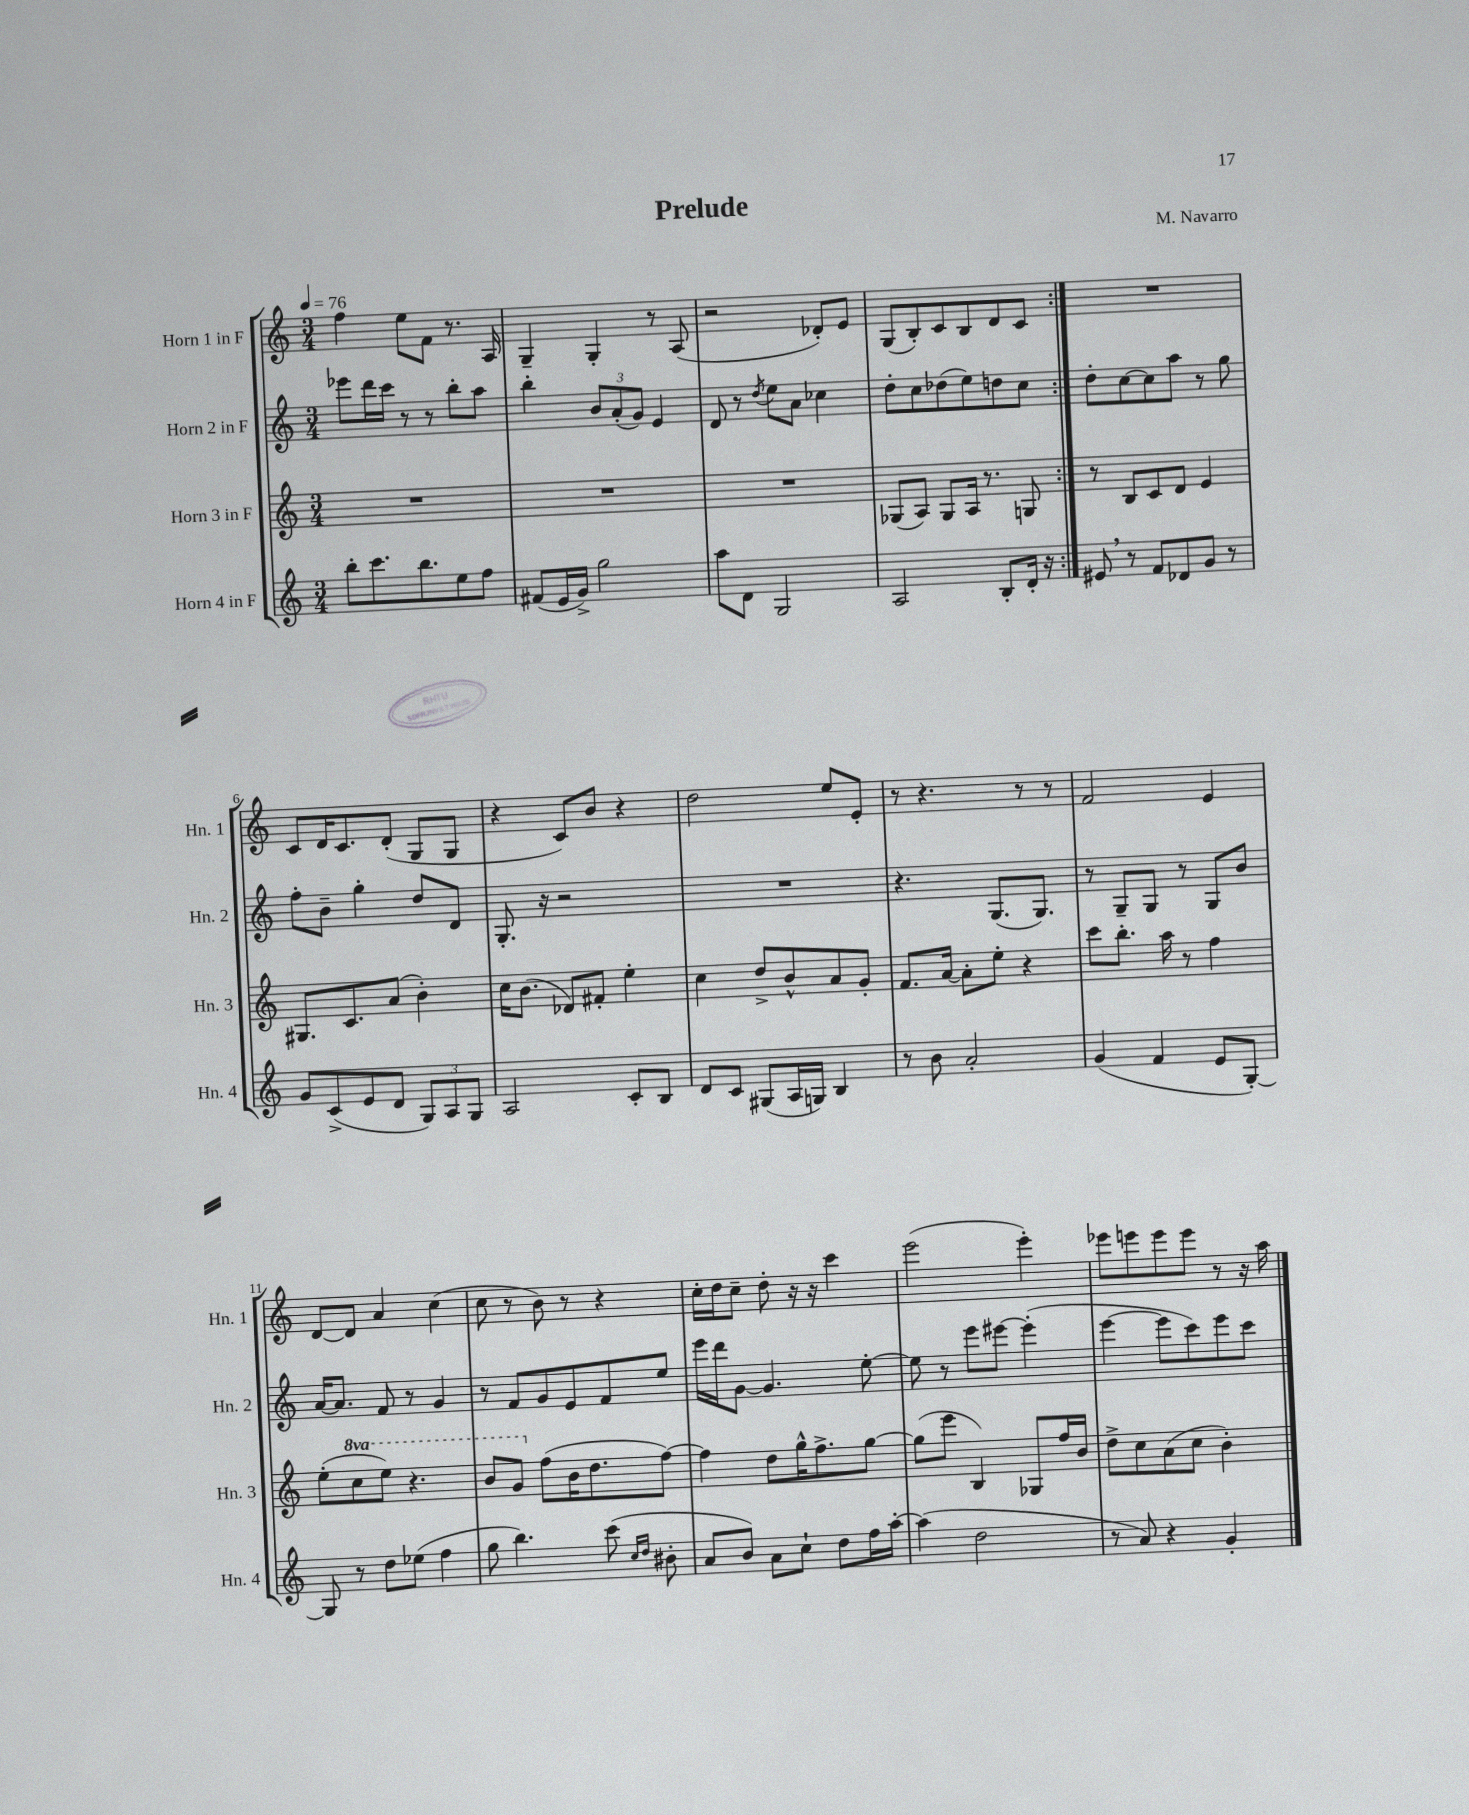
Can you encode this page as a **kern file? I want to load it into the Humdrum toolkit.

**kern	**kern	**kern	**kern
*part4	*part3	*part2	*part1
*staff4	*staff3	*staff2	*staff1
*I"Horn 4 in F	*I"Horn 3 in F	*I"Horn 2 in F	*I"Horn 1 in F
*I'Hn. 4	*I'Hn. 3	*I'Hn. 2	*I'Hn. 1
*clefG2	*clefG2	*clefG2	*clefG2
*k[]	*k[]	*k[]	*k[]
*M3/4	*M3/4	*M3/4	*M3/4
*MM76	*MM76	*MM76	*MM76
=1	=1	=1	=1
8bb'\L	2.r	8eee-X\L	4ff\
8.ccc\	.	16ddd\L	.
.	.	16ccc\JJ	.
.	.	8r	8ee\L
8.bb\	.	.	.
.	.	8r	8f\J
8ee\	.	8bb'\L	8.r
8ff\J	.	8aa\J	.
.	.	.	16A/
=2	=2	=2	=2
(8f#X/L	2.r	4bb'\	4G~/
16e/L	.	.	.
16g^/JJ)	.	.	.
2gg\	.	12b/L	4G'/
.	.	(12a'/	.
.	.	12g/J)	.
.	.	4e/	8r
.	.	.	(8A/
=3	=3	=3	=3
8aa\L	2.r	8d/	2r
8d\J	.	8r	.
.	.	8qdd/	.
2G/	.	8ee\L	.
.	.	8a\J	.
.	.	4cc-X\	8d-X'/L)
.	.	.	8e/J
=4	=4	=4	=4
2A/	(8G-X/L	8dd'\L	(8G/L
.	8A/J)	8cc\	8B'/)
.	8G-/L	(8dd-X\	8c/
.	16A/Jk	8ee\)	8B/
.	8.r	.	.
8B'/L	.	8ddn\	8d/
16d'/Jk	8Gn/	8cc\J	8c/J
16r	.	.	.
=5:|!	=5:|!	=5:|!	=5:|!
8e#X,/	8r	8dd'\L	2.r
8r	8B/L	[8cc\	.
8f/L	8c/	8cc\]	.
8d-X/	8d/J	8aa\J	.
8g/J	4e/	8r	.
8r	.	8gg\	.
!!LO:LB:g=z
=6	=6	=6	=6
8g/L	8.G#X/L	8ff'\L	8c/L
(8c^/	.	8b~\J	16d/K
.	8.c/	.	8.c/
8e/	.	4gg'\	.
8d/J	(8a/J	.	(8d'/J
12G/L)	4b'\)	8dd/L	8G/L
12A/	.	.	.
.	.	8d/J	8G/J
12G/J	.	.	.
=7	=7	=7	=7
2A/	16cc\KL	8.G'/	4r
.	(8.b\J	.	.
.	.	16r	.
.	8d-X/L)	2r	8c/L)
.	8f#X'/J	.	8b/J
8c'/L	4ee'\	.	4r
8B/J	.	.	.
=8	=8	=8	=8
8d/L	4cc\	2.r	2dd\
8c/J	.	.	.
(8G#X/L	8dd^/L	.	.
16A/L	8b^^/	.	.
16Gn/JJ)	.	.	.
4B/	8a/	.	8ee/L
.	8g'/J	.	8e'/J
=9	=9	=9	=9
8r	8.f/L	4.r	8r
8b\	.	.	4.r
.	[16a/Jk	.	.
2a'/	8a'\L]	.	.
.	8ee'\J	(8.G/L	.
.	4r	.	8r
.	.	8.G/J)	.
.	.	.	8r
=10	=10	=10	=10
(4g/	8ccc\L	8r	2f/
.	8.bb'\J	8G~/L	.
4f/	.	8G/J	.
.	16aa\	.	.
.	8r	8r	.
8e/L	4ff\	8G/L	4e/
[8G'/J)	.	8b/J	.
!!LO:LB:g=z
=11	=11	=11	=11
8G/]	(8ee'\L	[16a/KL	[8d/L
.	.	8.a/J]	.
*	*8va	*	*
8r	8ccc\	.	8d/J]
8dd\L	8eee\J)	8f/	4a/
(8ee-X\J	4.r	8r	.
4ff\	.	4g/	(4cc\
=12	=12	=12	=12
8gg\	8bb/L	8r	8cc\
4.bb\)	8gg/J	8f/L	8r
*	*X8va	*	*
.	(8ff\L	8g/	8b\)
.	16b\K	8e/	8r
.	8.dd\	.	.
(8ccc\	.	8f/	4r
16qqcc/LL	.	.	.
16qqdd/JJ	.	.	.
8b#X'\	[8ff\J)	8ee/J	.
=13	=13	=13	=13
8a/L	4ff\]	16eee\LL	16cc'\LL
.	.	16ddd\J	16dd\J
8b/J)	.	[8g\J	8cc~\J
8a\L	8dd\L	4.g/]	8dd'\
8cc`\J	16gg^^\K	.	16r
.	8.ff^\	.	16r
8dd\L	.	.	4ccc\
16ff\L	[8gg\J	[8ee'\	.
[16aa'\JJ	.	.	.
=14	=14	=14	=14
(4aa\]	(8gg\L]	8ee\]	(2eee\
.	8eee\J	8r	.
2dd\	4B/)	8eee\L	.
.	.	[8eee#X\J	.
.	8G-X/L	(4eee#'\]	4eee'\)
.	16ff/L	.	.
.	16b/JJ	.	.
=15	=15	=15	=15
8r	8dd^\L	[4eee\	8eee-X\L
8a/)	8cc\	.	8eeen\
4r	(8a\	8eee\L]	8eee\
.	8cc\J	8ccc\)	8eee\J
4g'/	4b'\)	8eee\	8r
.	.	8ccc\J	16r
.	.	.	16aa\
==	==	==	==
*-	*-	*-	*-
